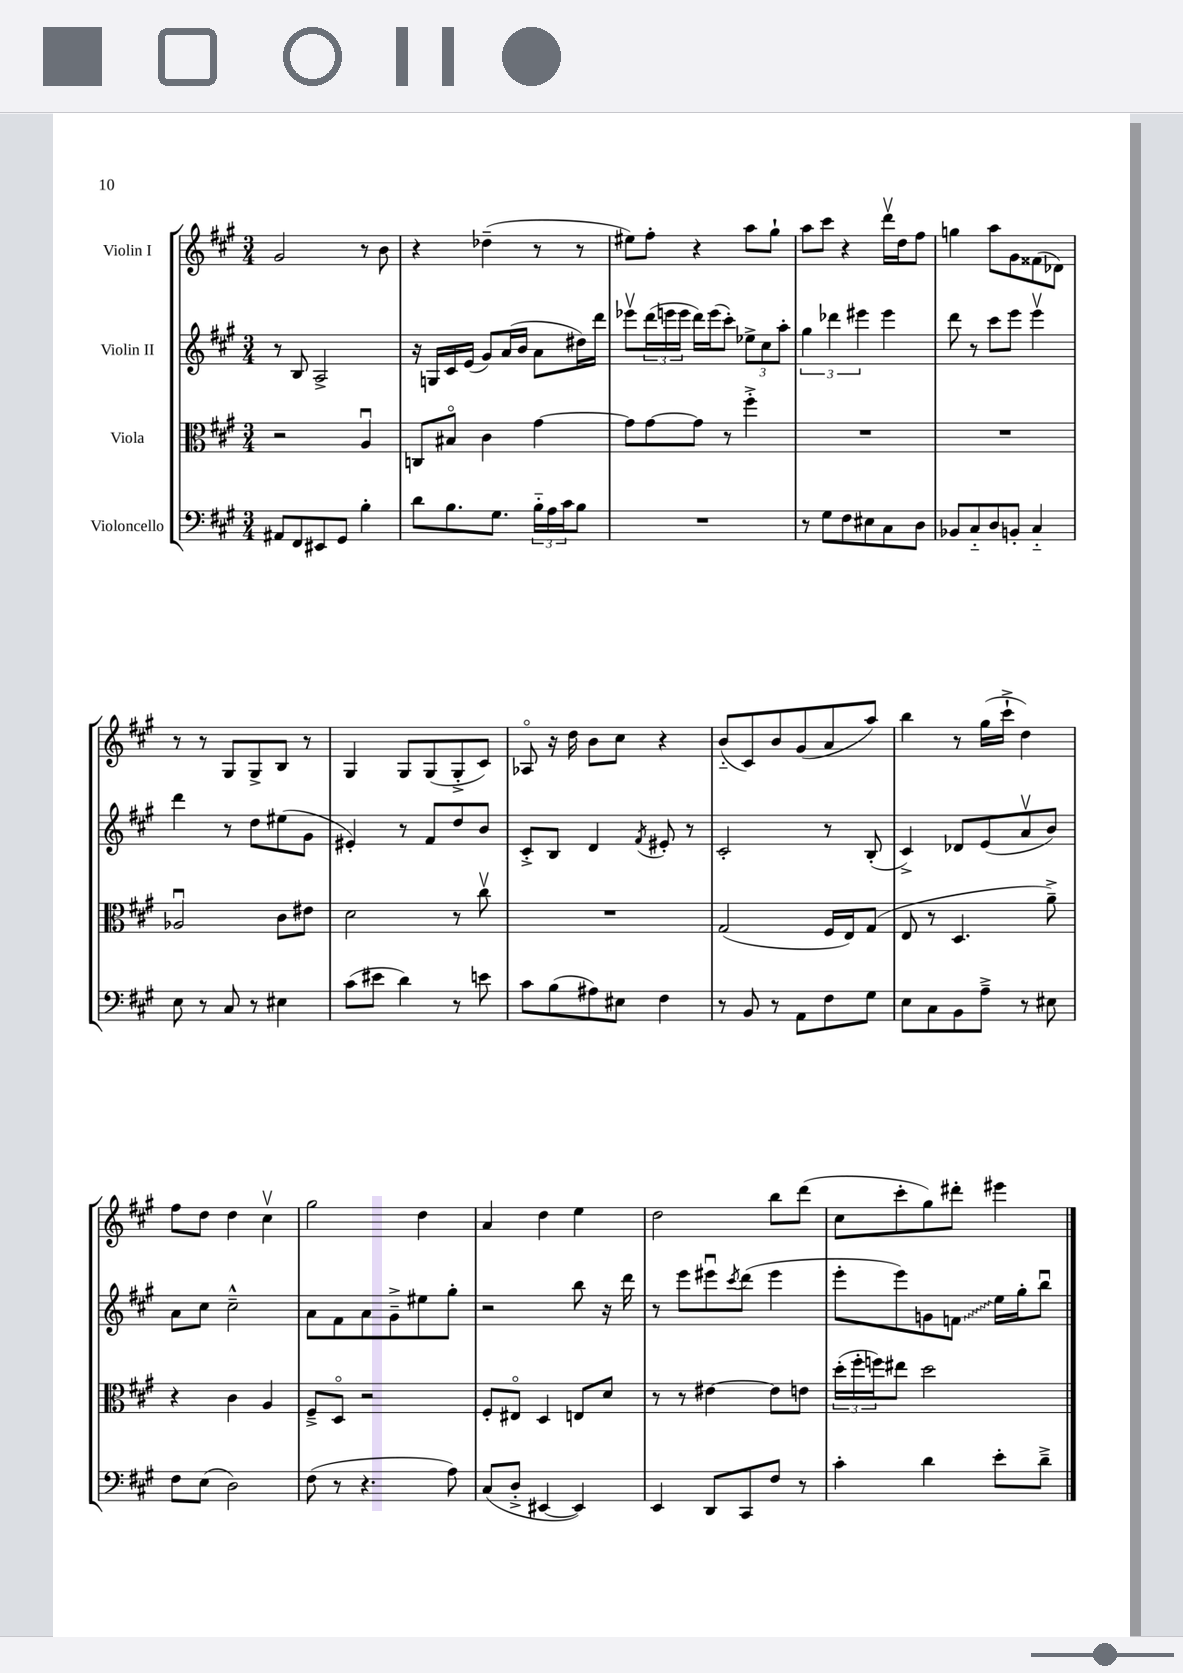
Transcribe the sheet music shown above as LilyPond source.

<<
\new StaffGroup <<
\new Staff = "s0" \with { instrumentName = "Violin I" } {
    \clef treble \key a \major \numericTimeSignature \time 3/4
    gis'2 r8 b'8 |
    r4 des''4--( r8 r8 |
    eis''8) fis''8-. r4 a''8 gis''8-! |
    a''8 cis'''8 r4 d'''16\upbow d''16 fis''8 |
    g''4 a''8 gis'8 fisis'8( des'8) |
    r8 r8 gis8 gis8-> b8 r8 |
    gis4 gis8 gis8( gis8-.-> cis'8) |
    aes8\flageolet r16 d''16 b'8 cis''8 r4 |
    b'8-_( cis'8) b'8 gis'8( a'8 a''8) |
    b''4 r8 gis''16( cis'''16-!-> d''4) |
    fis''8 d''8 d''4 cis''4\upbow |
    gis''2 d''4 |
    a'4 d''4 e''4 |
    d''2 b''8 d'''8( |
    cis''8 cis'''8-. gis''8) dis'''8-. eis'''4 \bar "|." |
}
\new Staff = "s1" \with { instrumentName = "Violin II" } {
    \clef treble \key a \major \numericTimeSignature \time 3/4
    r8 b8 a2-> |
    r16 g16 cis'16 e'16( gis'8) a'16( b'16 a'8 dis''16) d'''16 |
    ees'''8\upbow \tuplet 3/2 { d'''16( e'''16 e'''16 } d'''16) e'''16( cis'''8-.) \tuplet 3/2 { ees''8-> cis''8 a''8-. } |
    \tuplet 3/2 { gis''4 des'''4 eis'''4 } eis'''4 |
    d'''8 r8 cis'''8 e'''8 e'''4\upbow |
    d'''4 r8 d''8 eis''8( gis'8 |
    eis'4-.) r8 fis'8 d''8 b'8 |
    cis'8-.-> b8 d'4 \acciaccatura { fis'8 } eis'8-. r8 |
    cis'2-. r8 b8-.( |
    cis'4->) des'8 e'8( a'8\upbow b'8) |
    a'8 cis''8 cis''2---^ |
    a'8 fis'8 a'8 gis'8---> eis''8 gis''8-. |
    r2 b''8 r16 d'''16 |
    r8 e'''8 eis'''8\downbow \acciaccatura { cis'''8 } d'''8( eis'''4 |
    e'''8-. e'''8) g'8 \once \override Glissando.style = #'zigzag f'8\glissando e''16 gis''16-. b''8\downbow \bar "|." |
}
\new Staff = "s2" \with { instrumentName = "Viola" } {
    \clef alto \key a \major \numericTimeSignature \time 3/4
    r2 a4\downbow |
    c8 bis8\flageolet cis'4 gis'4~ |
    gis'8 gis'8~ gis'8 r8 fis''4-.-> |
    R2. |
    R2. |
    aes2\downbow cis'8 eis'8 |
    d'2 r8 cis''8\upbow |
    R2. |
    gis2( fis16 e16) gis8( |
    e8 r8 d4. a'8--->) |
    r4 cis'4 a4 |
    fis8---> d8\flageolet r2 |
    fis8-. eis8\flageolet d4 e8 d'8 |
    r8 r8 eis'4~ eis'8 e'8 |
    \tuplet 3/2 { d''16-.( fis''16-. f''16) } eis''8 d''2 \bar "|." |
}
\new Staff = "s3" \with { instrumentName = "Violoncello" } {
    \clef bass \key a \major \numericTimeSignature \time 3/4
    ais,8 fis,8 eis,8 gis,8 b4-. |
    d'8 b8. gis8. \tuplet 3/2 { b16-_ a16 cis'16 } b8 |
    R2. |
    r8 gis8 fis8 eis8 cis8 d8 |
    bes,8 cis8-_ d8 b,8-. cis4-_ |
    e8 r8 cis8 r8 eis4 |
    cis'8( eis'8 d'4) r8 e'8 |
    cis'8 b8( ais8) eis8 fis4 |
    r8 b,8 r8 a,8 fis8 gis8 |
    e8 cis8 b,8 a8---> r8 eis8 |
    fis8 e8( d2) |
    fis8( r8 r4. a8) |
    cis8( d8-.-> eis,4~ eis,4) |
    e,4 d,8 cis,8 fis8 r8 |
    cis'4-. d'4 e'8-. d'8---> \bar "|." |
}
>>
>>
\layout { \context { \Score \remove "Bar_number_engraver" } }
